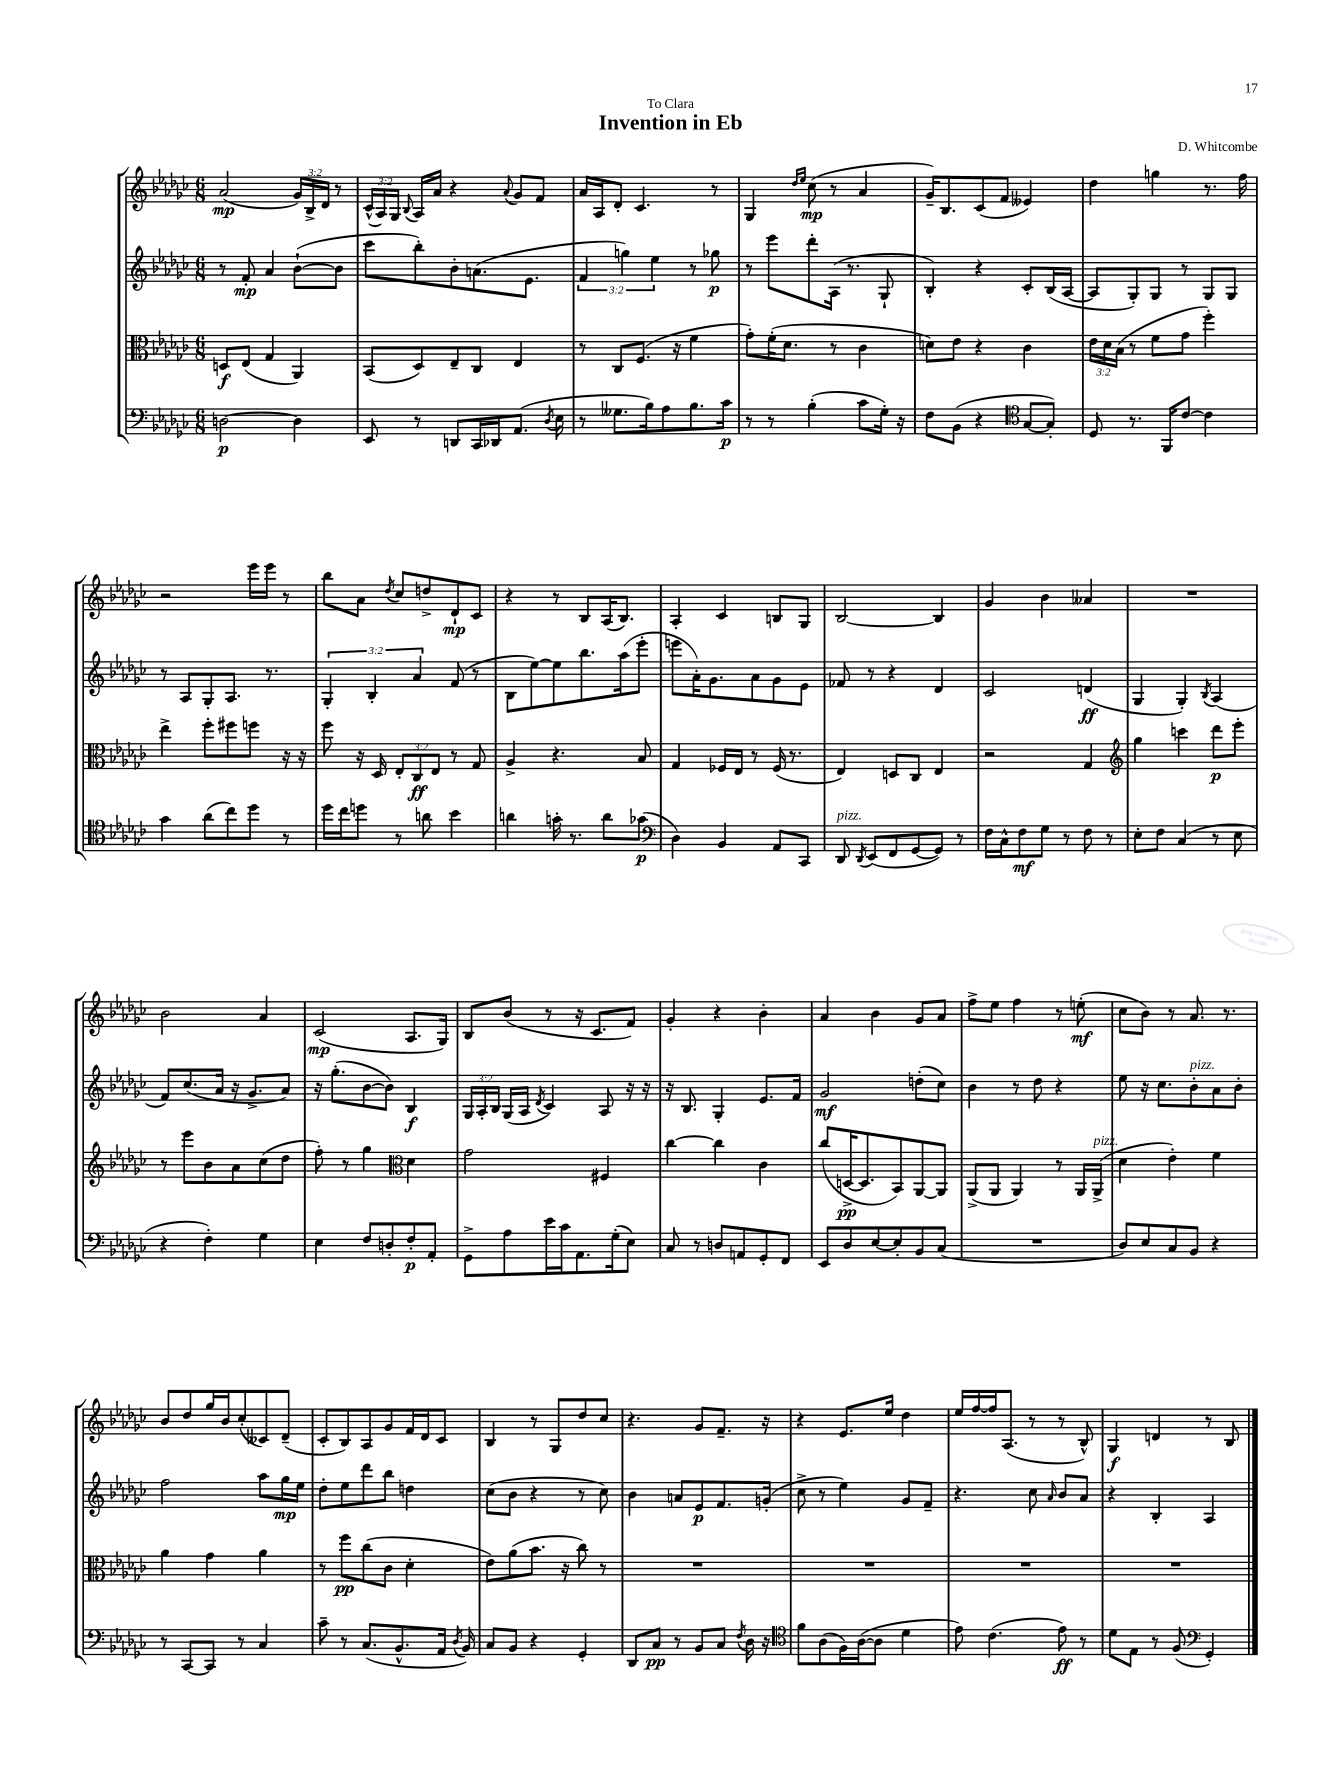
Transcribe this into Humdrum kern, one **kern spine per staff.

**kern	**kern	**kern	**kern
*staff4	*staff3	*staff2	*staff1
*clefF4	*clefC3	*clefG2	*clefG2
*k[b-e-a-d-g-c-]	*k[b-e-a-d-g-c-]	*k[b-e-a-d-g-c-]	*k[b-e-a-d-g-c-]
*M6/8	*M6/8	*M6/8	*M6/8
[2D	8D	8r	(2a-
.	(8E-	8f'	.
.	4G-	4a-	.
4D]	4AA-)	([8b-`	24g-)
.	.	.	24B-^
.	.	.	24d-
.	.	8b-]	8r
=	=	=	=
8EE-	(8BB-	8ccc-	(24c-^^
.	.	.	24A-)
.	.	.	24G-
.	.	.	8qqB-
8r	8D-)	8bb-')	16A-
.	.	.	16a-
8DD	8E-~	8b-'	4r
16CC-	8C-	(8.a	.
16DD-	.	.	.
.	.	.	8qqa-
(8.AA-	4E-	.	8g-
.	.	8.e-	.
.	.	.	8f
8qD-	.	.	.
16E-	.	.	.
=	=	=	=
8r	8r	6f	16a-
.	.	.	16A-
8.G--	8C-	.	8d-'
.	.	6gg)	.
.	(8.F	.	4.c-
16B-)	.	.	.
.	.	6ee-	.
8A-	.	.	.
.	16r	.	.
8.B-	4f	8r	.
.	.	8gg-	8r
16c-	.	.	.
=	=	=	=
8r	8g-')	8r	4G-
8r	(16f'	8eee-	.
.	8.d-	.	.
.	.	.	16qqdd-
.	.	.	16qqee-
(4B-'	.	8ddd-'	(8cc-
.	8r	(16A-	8r
.	.	8.r	.
8c-	4c-	.	4a-
16G-')	.	8G-`	.
16r	.	.	.
=	=	=	=
8F	8d)	4B-')	16g-~)
.	.	.	8.B-
(8BB-	8e-	.	.
4r	4r	4r	(8c-
.	.	.	8f
*clefC4	*	*	*
[8G-	4c-	8c-'	4e--)
8G-'])	.	(16B-	.
.	.	[16A-	.
=	=	=	=
8D-	24e-	8A-]	4dd-
.	24d-	.	.
.	(24B-	.	.
8.r	8r	8G-')	.
.	8f	8G-	4gg
16FF	.	.	.
[8c-	8g-	8r	.
4c-]	4ff')	8G-	8.r
.	.	8G-	.
.	.	.	16ff
=	=	=	=
4g-	4ee-^	8r	2r
.	.	8A-	.
(8a-	8ff'	8G-'	.
8cc-)	8ff#	8.A-	.
8dd-	8ff	.	16eee-
.	.	8.r	16eee-
8r	16r	.	8r
.	16r	.	.
=	=	=	=
16dd-	8ff	6G-'	8bb-
16cc-	.	.	.
8dd	16r	.	8a-
.	.	6B-'	.
.	16D-	.	.
.	.	.	8qdd-
8r	12E-'	.	8cc-
.	12C-	6a-	.
8a	.	.	8dd^
.	12E-	.	.
4b-	8r	(8f	8d-`
.	8G-	8r	8c-
=	=	=	=
4a	4A-^	8B-	4r
.	.	[8ee-)	.
16g'	4.r	8ee-]	8r
8.r	.	.	.
.	.	8.bb-	8B-
8a	.	.	(16A-
.	.	(16aa-	8.B-)
(8g-	8B-	8eee-'	.
=	=	=	=
*clefF4	*	*	*
4D-)	4G-	8eee	4A-'
.	.	16a-')	.
.	.	8.g-	.
4BB-	16F-	.	4c-
.	16E-	.	.
.	8r	8a-	.
8AA-	(16F-	8g-	8B
.	8.r	.	.
8CC-	.	8e-	8G-
=	=	=	=
8DD-	4E-)	8f-	[2B-
8qDD-	.	.	.
(8EE-	.	8r	.
8FF	8D	4r	.
[8GG-	8C-	.	.
8GG-])	4E-	4d-	4B-]
8r	.	.	.
=	=	=	=
16F	2r	2c-	4g-
16C-^^	.	.	.
8F	.	.	.
8G-	.	.	4b-
8r	.	.	.
8F	4G-	(4d	4a--
8r	.	.	.
=	=	=	=
*	*clefG2	*	*
8E-'	4gg-	4G-	2.r
8F	.	.	.
(4C-	4ccc	4G-')	.
.	.	8qB-	.
8r	8ddd-	(4A-	.
8E-	8eee-'	.	.
=	=	=	=
4r	8r	8f)	2b-
.	8eee-	(8.cc-	.
4F')	8b-	.	.
.	.	16a-	.
.	8a-	16r	.
.	.	8.g-^	.
4G-	(8cc-	.	4a-
.	8dd-	8a-)	.
=	=	=	=
4E-	8ff')	16r	(2c-
.	.	(8.gg-'	.
.	8r	.	.
8F	4gg-	[8b-	.
8D'	.	8b-])	.
*	*clefC3	*	*
8F'	4d-	4B-	8.A-
8AA-'	.	.	.
.	.	.	16G-)
=	=	=	=
8GG-^	2g-	24G-	8B-
.	.	24A-'	.
.	.	24B-	.
8A-	.	(16G-	(8b-
.	.	16A-	.
.	.	8qd-	.
16e-	.	4c-)	8r
16c-	.	.	.
8.AA-	.	.	16r
.	.	.	8.c-
.	4F#	8A-	.
(16G-'	.	.	.
8E-)	.	16r	8f)
.	.	16r	.
=	=	=	=
8C-	[4cc-	16r	4g-'
.	.	8.B-	.
8r	.	.	.
8D	4cc-]	4G-'	4r
8AA	.	.	.
8GG-'	4c-	8.e-	4b-'
8FF	.	.	.
.	.	16f	.
=	=	=	=
8EE-	(8cc-	2g-	4a-
8D-	[16D^	.	.
.	8.D]	.	.
[8E-	.	.	4b-
8E-']	8BB-)	.	.
8BB-	[8AA-	(8dd'	8g-
(8C-	8AA-]	8cc-)	8a-
=	=	=	=
2.r	(8AA-^	4b-	8ff^
.	8AA-	.	8ee-
.	4AA-)	8r	4ff
.	.	8dd-	.
.	8r	4r	8r
.	16AA-	.	(8ee'
.	(16AA-^	.	.
=	=	=	=
8D-)	4d-	8ee-	8cc-
8E-	.	16r	8b-)
.	.	8.cc-	.
8C-	4e-')	.	8r
8BB-	.	8b-'	8.a-
4r	4f	8a-	.
.	.	.	8.r
.	.	8b-'	.
=	=	=	=
8r	4a-	2ff	8b-
[8CC-	.	.	8dd-
8CC-]	4g-	.	16gg-
.	.	.	16b-
8r	.	.	(8cc-'
4C-	4a-	8aa-	8c--)
.	.	16gg-	(8d-~
.	.	16ee-	.
=	=	=	=
8c-~	8r	8dd-'	8c-'
8r	8ff	8ee-	8B-)
(8.C-	(8cc-	8ddd-	8A-
.	8c-	8bb-	8g-
8.BB-^^	.	.	.
.	4d-'	4dd	16f
.	.	.	16d-
16AA-	.	.	8c-
8qD-	.	.	.
16BB-)	.	.	.
=	=	=	=
8C-	8e-)	(8cc-	4B-
8BB-	(8a-	8b-	.
4r	8.b-	4r	8r
.	.	.	8G-
.	16r	.	.
4GG-'	8cc-)	8r	8dd-
.	8r	8cc-)	8cc-
=	=	=	=
8DD-	2.r	4b-	4.r
8C-	.	.	.
8r	.	8a	.
8BB-	.	8e-	8g-
8C-	.	8.f	8.f~
8qF	.	.	.
16D-	.	.	.
16r	.	(16g'	16r
=	=	=	=
*clefC4	*	*	*
8f	2.r	8cc-^	4r
(8A-	.	8r	.
16F)	.	4ee-)	8.e-
([16A-	.	.	.
8A-]	.	.	.
.	.	.	16ee-
4d-	.	8g-	4dd-
.	.	8f~	.
=	=	=	=
8e-)	2.r	4.r	16ee-
.	.	.	[16ff
(4.c-	.	.	16ff]
.	.	.	(8.A-
.	.	8cc-	8r
.	.	16qqa-	.
8e-)	.	8b-	8r
8r	.	8a-	8B-^^)
=	=	=	=
8d-	2.r	4r	4G-
8E-	.	.	.
8r	.	4B-'	4d
(8F	.	.	.
*clefF4	*	*	*
4GG-')	.	4A-	8r
.	.	.	8B-
==	==	==	==
*-	*-	*-	*-
